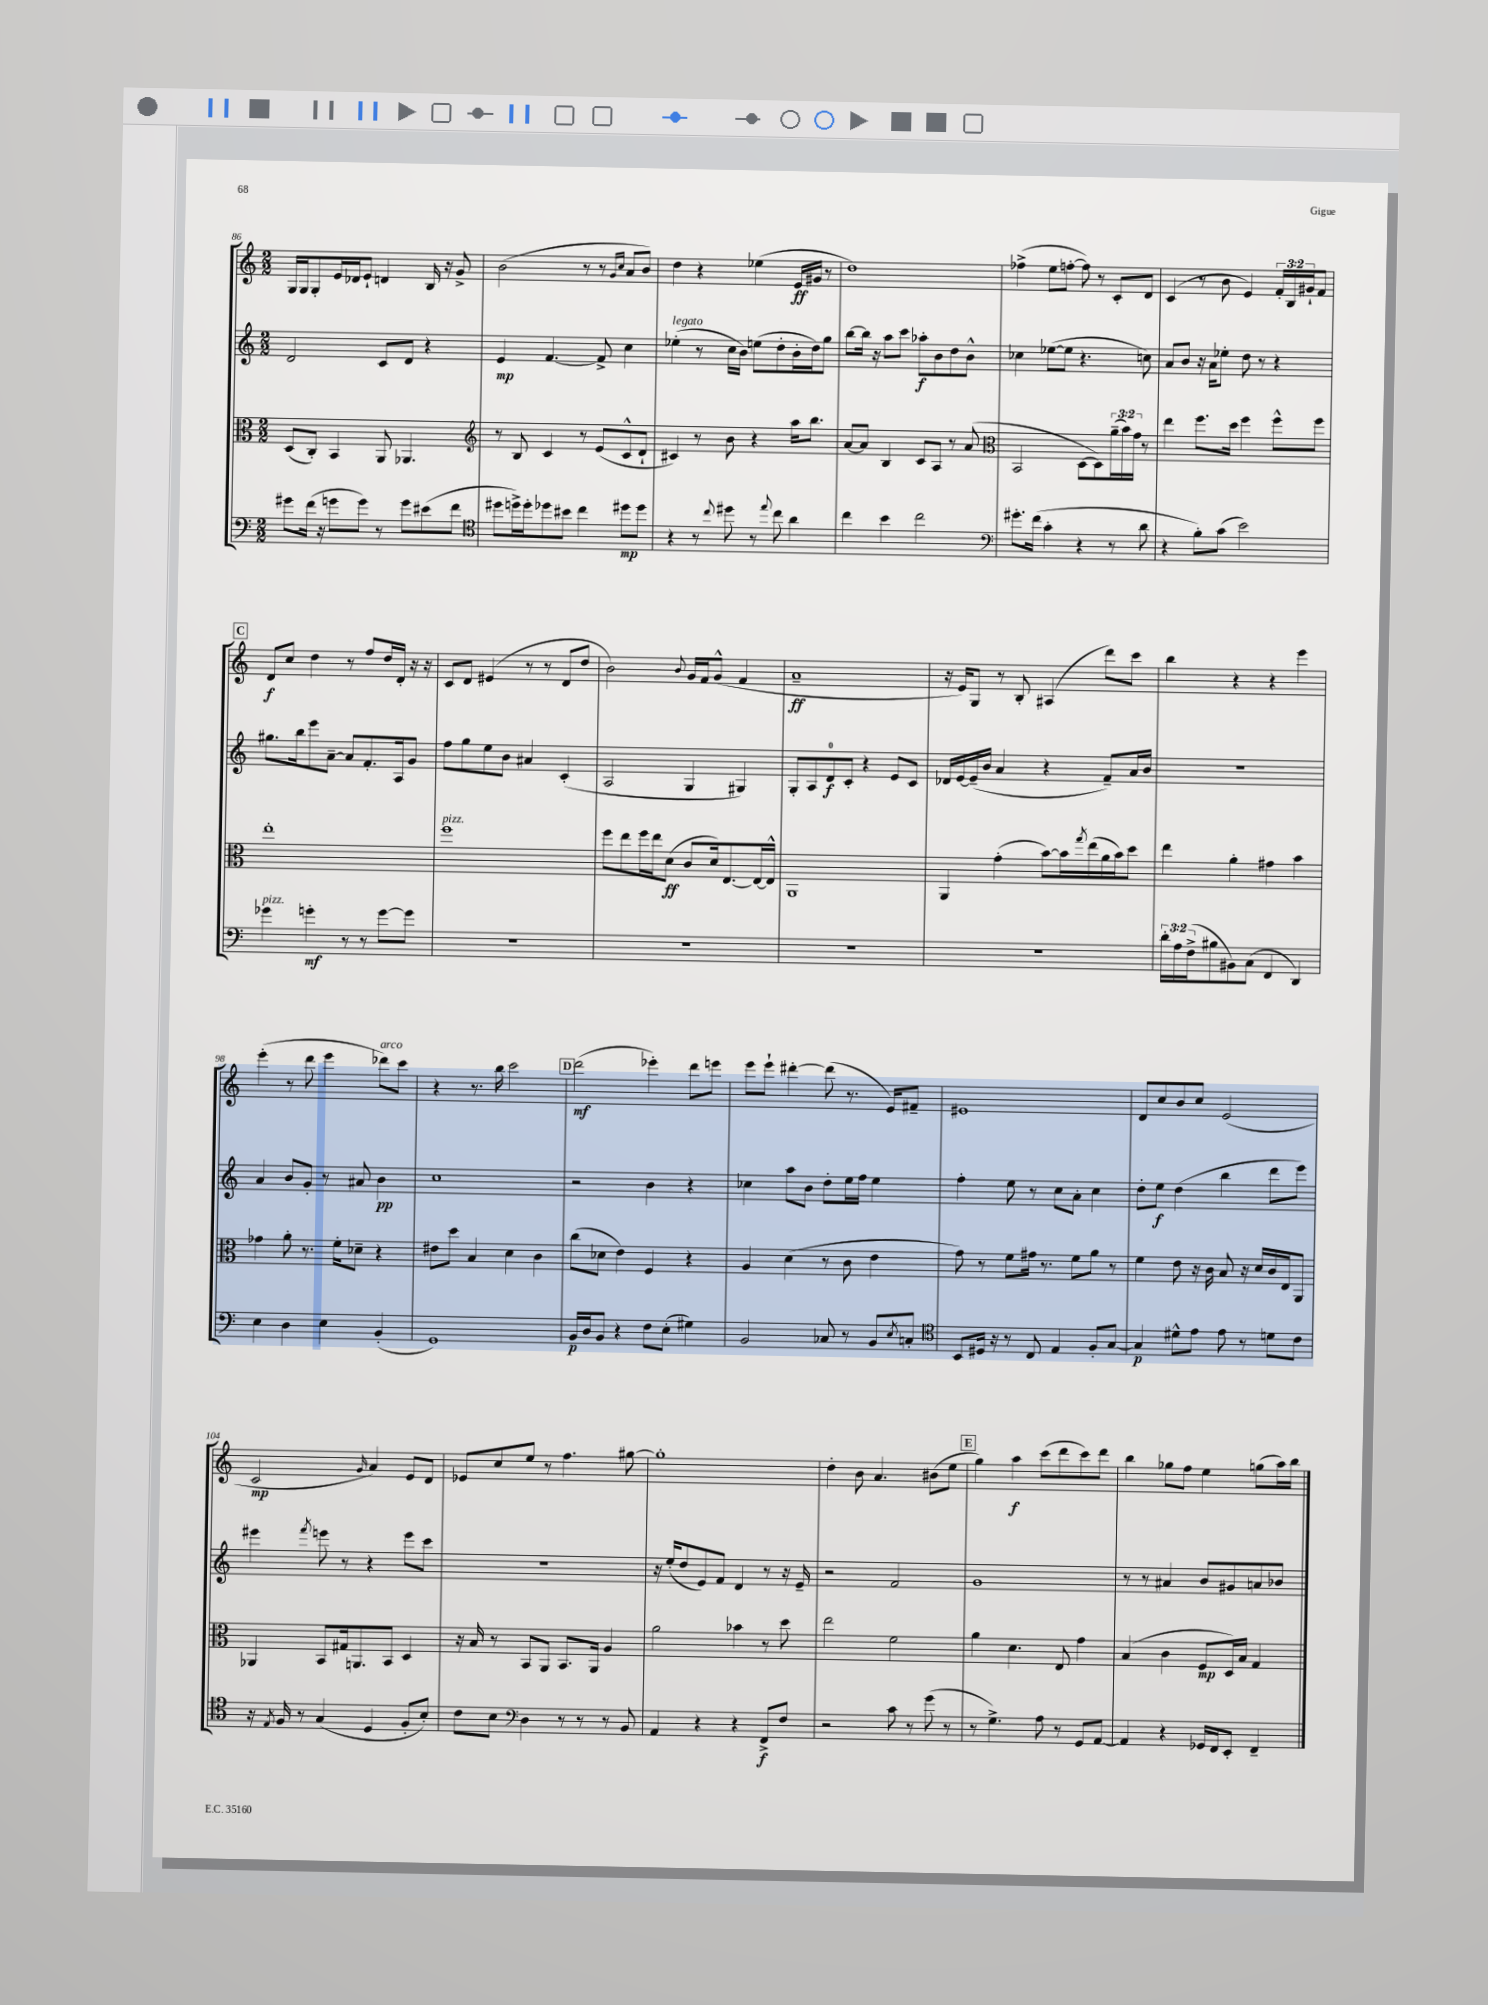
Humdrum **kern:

**kern	**kern	**kern	**kern
*staff4	*staff3	*staff2	*staff1
*clefF4	*clefC3	*clefG2	*clefG2
*k[]	*k[]	*k[]	*k[]
*M2/2	*M2/2	*M2/2	*M2/2
8g#	(8D	2d	16G
.	.	.	16G
(16f	8C')	.	8G'
16r	.	.	.
8g	4BB	.	16e
.	.	.	16d-
8g)	.	.	8e`
8r	8AA	8c	4d
8g	4.AA-	8d	.
(8e#	.	4r	16B
.	.	.	16r
8f	.	.	8g^
=	=	=	=
*clefC4	*clefG2	*	*
8dd#	8r	4e	(2b
16dd^)	8B	.	.
16dd'	.	.	.
8dd-	4c	[4.f	.
8b#	.	.	.
4cc	8r	.	8r
.	(8e	8f^]	8r
.	.	.	16qqg
.	.	.	16qqcc
8dd#	8c^^	4cc	8a
8dd#	8d`	.	8b)
=	=	=	=
4r	4c#)	(4ee-'	4dd
8r	8r	8r	4r
8qqcc	.	.	.
8dd#	8b	16cc	.
.	.	16b)	.
8r	4r	(8ee	(4ee-
8qqee	.	.	.
8cc	.	8dd'	.
4a	16aa	16b'	16e
.	8.bb	16dd)	16g#
.	.	8gg	8r
=	=	=	=
4cc	[8a	[8bb	1dd)
.	8a]	16bb]	.
.	.	16r	.
4b	4B	8aa	.
.	.	8ccc	.
2cc	8c	8aa-'	.
.	8A	8b	.
.	8r	8dd	.
.	(8a	8b^^	.
=	=	=	=
*clefF4	*clefC3	*	*
8.g#'	2BB	4cc-	(4ff-^
(16f	.	.	.
4c'	.	([8ee-	8ee
.	.	8ee-]	[8ff'
4r	[8D	4.r	8ff])
.	8D])	.	8r
8r	(24a~	.	8c'
.	24b)	.	.
.	24g	.	.
8d	8r	8cc)	8d
=	=	=	=
4r	4ee	8a	(4c
.	.	8b	.
8B')	8.ff	16r	8r
.	.	16a	.
(8c	.	8ee-'	8b
.	16dd	.	.
2e)	4ff	8dd	4e)
.	.	8r	.
.	8ff^^	4r	24f'
.	.	.	24B
.	.	.	24g#`
.	8ff	.	8f
=	=	=	=
4g-	1ee'	8.gg#	8d
.	.	.	8cc
.	.	16bb	.
4g'	.	8eee	4dd
.	.	[8a~	.
8r	.	8a]	8r
8r	.	8.f'	8ff
[8g	.	.	16dd
.	.	16A	16d'
8g]	.	8g	16r
.	.	.	16r
=	=	=	=
1r	1ff	8ff	8c
.	.	8gg	8d
.	.	8ee	(4e#
.	.	8b	.
.	.	4a#	8r
.	.	.	8r
.	.	(4c'	8d
.	.	.	8dd
=	=	=	=
1r	8ff	2A	2b)
.	8ee	.	.
.	16ff	.	.
.	16ee	.	.
.	(8d	.	.
.	.	.	8qqb
.	8c	4G	16g
.	.	.	16f
.	16d)	.	(8g^^
.	[8.E	.	.
.	.	4G#)	4f
.	16E_	.	.
.	16E^^]	.	.
=	=	=	=
1r	1AA	8G'	1a~
.	.	8A	.
.	.	8d	.
.	.	8c'	.
.	.	4r	.
.	.	8e	.
.	.	8c	.
=	=	=	=
1r	4AA	16d-	16r
.	.	[16e	16e)
.	.	(16e~]	8G
.	.	16b	.
.	(4g'	4a	8r
.	.	.	8B'
.	[8b)	4r	(4A#
.	16b]	.	.
.	8qgg	.	.
.	(16ee	.	.
.	16a	8f~)	8ddd)
.	16b)	.	.
.	8dd	16a	8ccc
.	.	16b	.
=	=	=	=
24d'	4ee	1r	4bb
24A	.	.	.
(24F^	.	.	.
8B#	.	.	.
8BB#)	4a'	.	4r
(8C	.	.	.
4FF	4g#	.	4r
4DD)	4b	.	4eee
=	=	=	=
4E	4g-	4a	(4eee'
4D	8a'	8b	8r
.	8.r	8g'	8ddd
4E	.	8r	4eee
.	16f'	.	.
.	8d-~	8a#	.
(4BB'	4r	4b	8ddd-)
.	.	.	8ccc
=	=	=	=
1GG)	8e#	1cc	4r
.	8dd	.	.
.	4B	.	8.r
.	.	.	16bb
.	4d	.	2ccc
.	4c	.	.
=	=	=	=
16BB	(8cc	2r	(2ddd
16D	.	.	.
8BB	8d-	.	.
4r	4e)	.	.
8F	4F	4b	4eee-')
(8E'	.	.	.
4G#)	4r	4r	8ddd
.	.	.	8eee
=	=	=	=
2BB	4A	4cc-	8eee
.	.	.	8eee`
.	(4d	8aa	[4ddd#'
.	.	8b	.
8C-	8r	8dd'	(8ddd#]
8r	8c	16ee	8.r
.	.	16ff	.
8BB	4e	4ee	.
.	.	.	16e)
8qE	.	.	.
8C'	.	.	8f#~
=	=	=	=
*clefC4	*	*	*
8BB	8g)	4ff'	1e#
16D#	8r	.	.
16r	.	.	.
8r	8f	8ee	.
8C	16g#	8r	.
.	8.r	.	.
4E	.	8cc	.
.	8f	8a'	.
8F'	8a	4cc	.
[8G	8r	.	.
=	=	=	=
4G]	4f	8dd'	8d
.	.	8ee	8cc
8d#^^	8e	(4dd	8b
8e	16r	.	8cc
.	16c	.	.
8e	8B	4bb	(2e
8r	16r	.	.
.	16d	.	.
8d	16c	8ddd	.
.	16E	.	.
8c	8AA	8eee)	.
=	=	=	=
16r	4AA-	4eee#	2c
8qE	.	.	.
16F	.	.	.
8r	.	.	.
.	.	8qfff	.
(4G	8BB	8eee	.
.	16G#	8r	.
.	8.AA	.	.
.	.	.	16qqg
4D	.	4r	4a)
.	8BB	.	.
8F'	4D	8eee	8e
8B')	.	8ccc	8d
=	=	=	=
8c	16r	1r	8e-
.	16B	.	.
8B	8r	.	8cc
*clefF4	*	*	*
4D	8BB	.	8ee
.	8AA	.	8r
8r	8.BB	.	4.ff
8r	.	.	.
.	16AA	.	.
8r	4A	.	.
8BB	.	.	[8gg#
=	=	=	=
4AA	2a	16r	1gg#']
.	.	(16ee'	.
.	.	8dd	.
4r	.	8e)	.
.	.	8f	.
4r	4b-	4d	.
8FF^	8r	8r	.
8F	8dd	16r	.
.	.	16e~	.
=	=	=	=
2r	2ee	2r	4dd'
.	.	.	8b
.	.	.	4.a
8c	2f	2f	.
8r	.	.	.
(8g	.	.	(8b#
8r	.	.	8ee
=	=	=	=
8r	4a	1g	4gg)
4.G^)	.	.	.
.	4.d	.	4aa
8A	.	.	(8ccc
8r	8E	.	8ddd
8GG	4g	.	8ccc)
[8AA	.	.	8ddd
=	=	=	=
4AA]	(4B	8r	4bb
.	.	8r	.
4r	4c	4a#	8gg-
.	.	.	8ff
16GG-	8F	8b	4ee
16FF	.	.	.
8EE'	16D)	8g#	.
.	16B	.	.
4FF~	4G	8a	(8gg
.	.	8b-	16aa)
.	.	.	16bb
==	==	==	==
*-	*-	*-	*-
